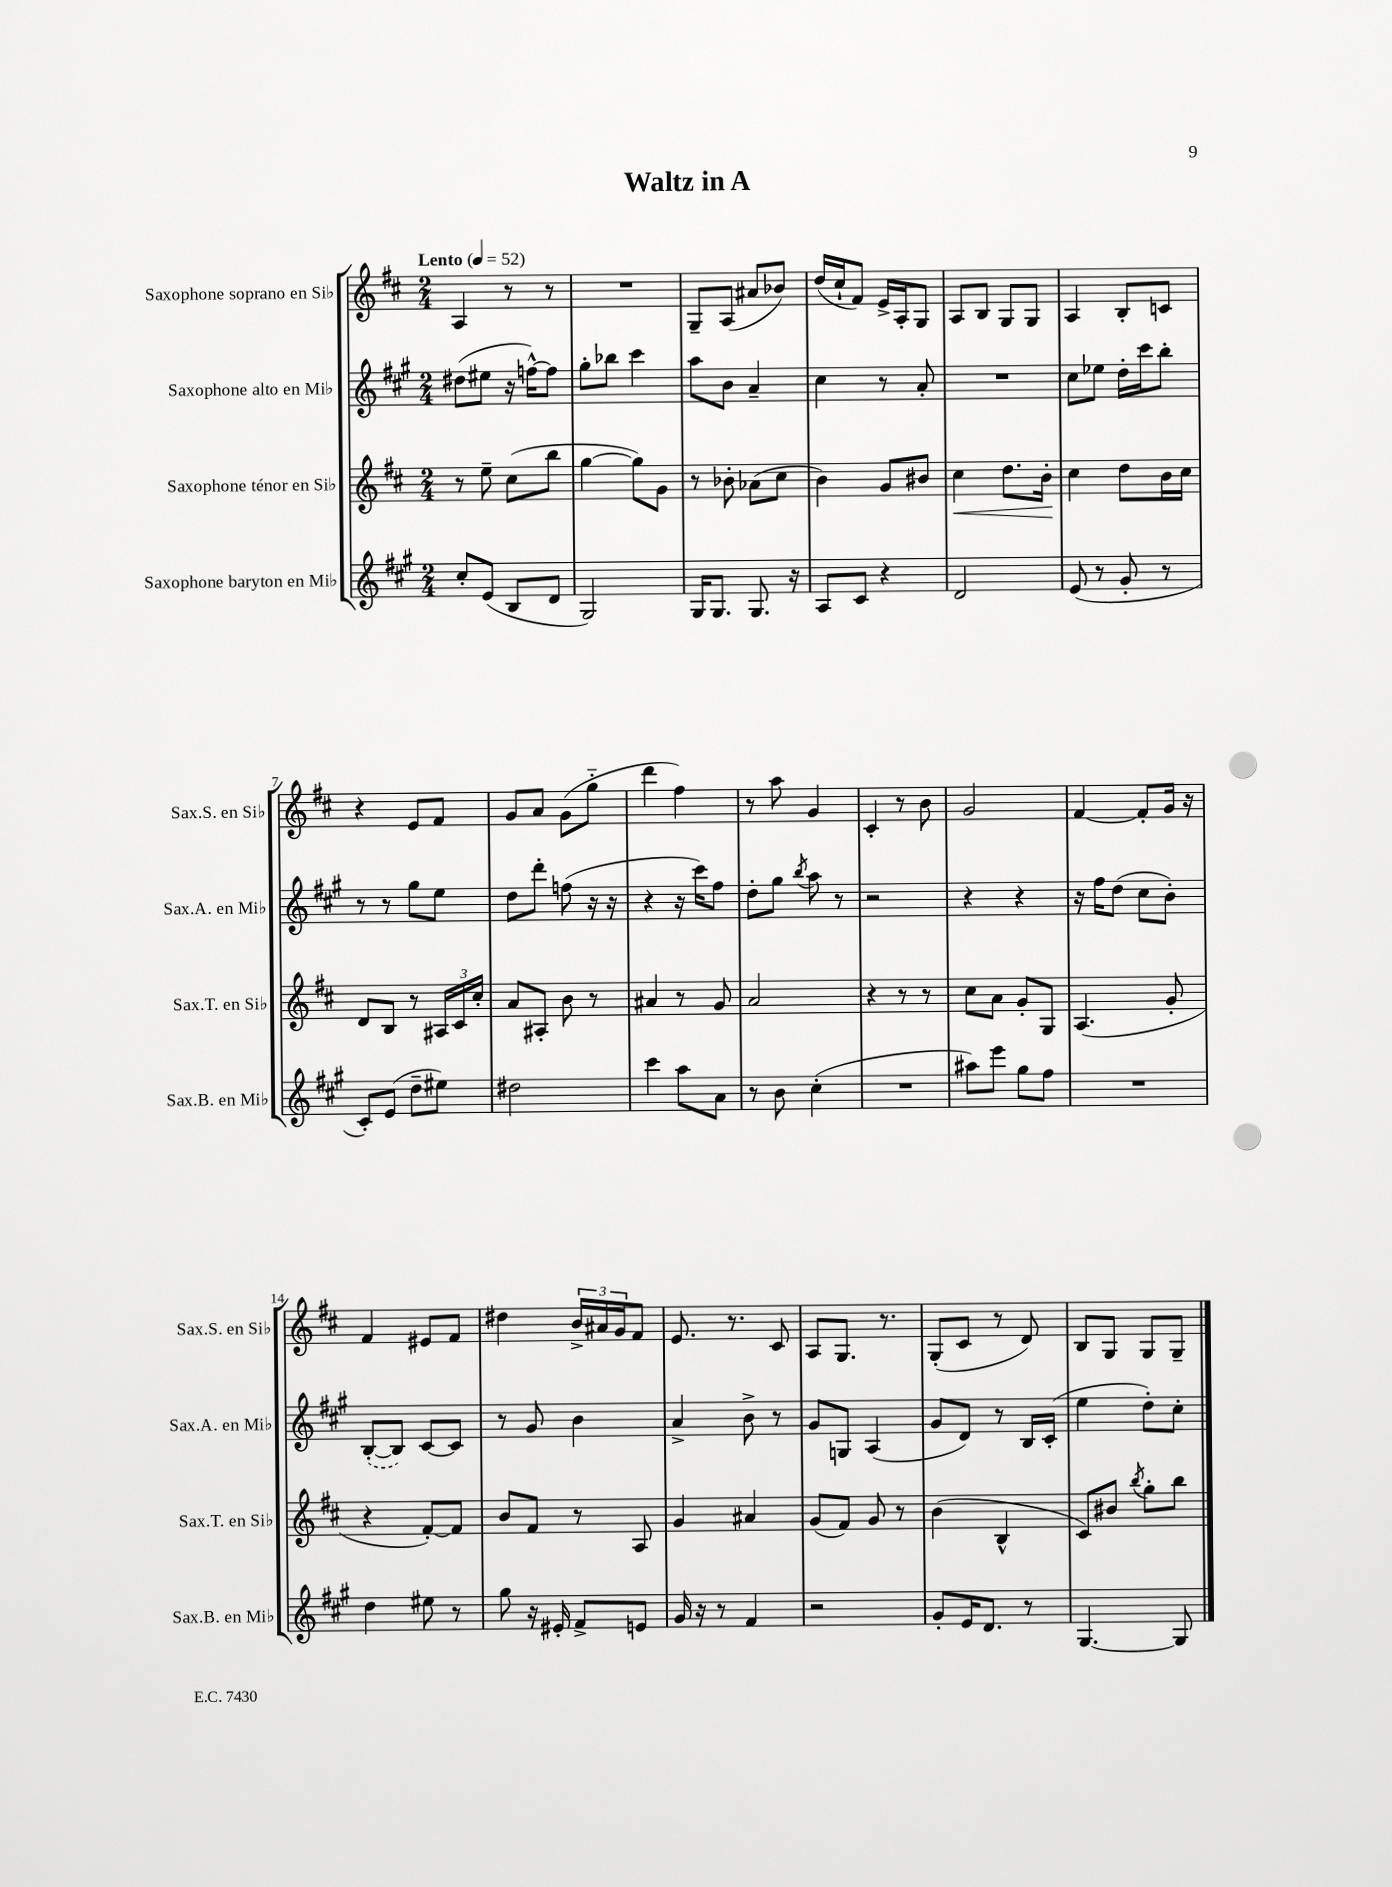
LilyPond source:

\header { title = "Waltz in A" }
<<
\new StaffGroup <<
\new Staff = "s0" \with { instrumentName = "Saxophone soprano en Sib" shortInstrumentName = "Sax.S. en Sib" } {
    \clef treble \key d \major \numericTimeSignature \time 2/4 \tempo "Lento" 4 = 52
    a4 r8 r8 |
    R2 |
    g8-- a8( ais'8 bes'8) |
    d''16( cis''16-! fis'8) e'16-> a16-. g8 |
    a8 b8 g8 g8 |
    a4 b8-. c'8 |
    r4 e'8 fis'8 |
    g'8 a'8 g'8( g''8-_ |
    d'''4 fis''4) |
    r8 a''8 g'4 |
    cis'4-. r8 b'8 |
    g'2 |
    fis'4~ fis'8-. g'16 r16 |
    fis'4 eis'8 fis'8 |
    dis''4 \tuplet 3/2 { b'16-> ais'16 g'16 } fis'8 |
    e'8. r8. cis'8 |
    a8 g8. r8. |
    g8-.( cis'8 r8 d'8) |
    b8 g8 g8 g8-- \bar "|." |
}
\new Staff = "s1" \with { instrumentName = "Saxophone alto en Mib" shortInstrumentName = "Sax.A. en Mib" } {
    \clef treble \key a \major \numericTimeSignature \time 2/4
    dis''8( eis''8 r16 f''16~-^) f''8 |
    gis''8-. bes''8 cis'''4 |
    a''8 b'8 a'4-- |
    cis''4 r8 a'8-. |
    R2 |
    cis''8 ees''8 d''16-. cis'''16 b''8-. |
    r8 r8 gis''8 e''8 |
    d''8 d'''8-. f''8( r16 r16 |
    r4 r16 cis'''16) fis''8 |
    d''8-. gis''8 \acciaccatura { b''8 } a''8 r8 |
    r2 |
    r4 r4 |
    r16 fis''16 d''8( cis''8 b'8-.) |
    \once \slurDashed b8~-.( b8) cis'8~ cis'8 |
    r8 gis'8 b'4 |
    a'4-> b'8-> r8 |
    gis'8 g8 a4( |
    gis'8 d'8) r8 b16 cis'16-.( |
    e''4 d''8-.) cis''8-. \bar "|." |
}
\new Staff = "s2" \with { instrumentName = "Saxophone ténor en Sib" shortInstrumentName = "Sax.T. en Sib" } {
    \clef treble \key d \major \numericTimeSignature \time 2/4
    r8 e''8-- cis''8( b''8 |
    g''4~ g''8) g'8 |
    r8 bes'8-. aes'8( cis''8 |
    b'4) g'8 bis'8 |
    cis''4\< d''8. b'16-.\! |
    cis''4 d''8 b'16 cis''16 |
    d'8 b8 r8 \tuplet 3/2 { ais16 cis'16 cis''16-. } |
    a'8 ais8-. b'8 r8 |
    ais'4 r8 g'8 |
    a'2 |
    r4 r8 r8 |
    cis''8 a'8 g'8-. g8 |
    a4.( g'8-. |
    r4 fis'8~-.) fis'8 |
    b'8 fis'8 r8 a8 |
    g'4 ais'4 |
    g'8( fis'8) g'8 r8 |
    b'4( b4-^ |
    cis'8) bis'8 \acciaccatura { b''8 } g''8-. b''8 \bar "|." |
}
\new Staff = "s3" \with { instrumentName = "Saxophone baryton en Mib" shortInstrumentName = "Sax.B. en Mib" } {
    \clef treble \key a \major \numericTimeSignature \time 2/4
    cis''8-. e'8( b8 d'8 |
    gis2) |
    gis16 gis8. gis8. r16 |
    a8 cis'8 r4 |
    d'2 |
    e'8( r8 gis'8-. r8 |
    cis'8-.) e'8( d''8-- eis''8) |
    dis''2 |
    cis'''4 a''8 a'8 |
    r8 b'8 cis''4-.( |
    R2 |
    ais''8) e'''8 gis''8 fis''8 |
    R2 |
    d''4 eis''8 r8 |
    gis''8 r16 eis'16-. fis'8-> e'8 |
    gis'16 r16 r8 fis'4 |
    r2 |
    gis'8-. e'16 d'8. r8 |
    gis4.~ gis8 \bar "|." |
}
>>
>>
